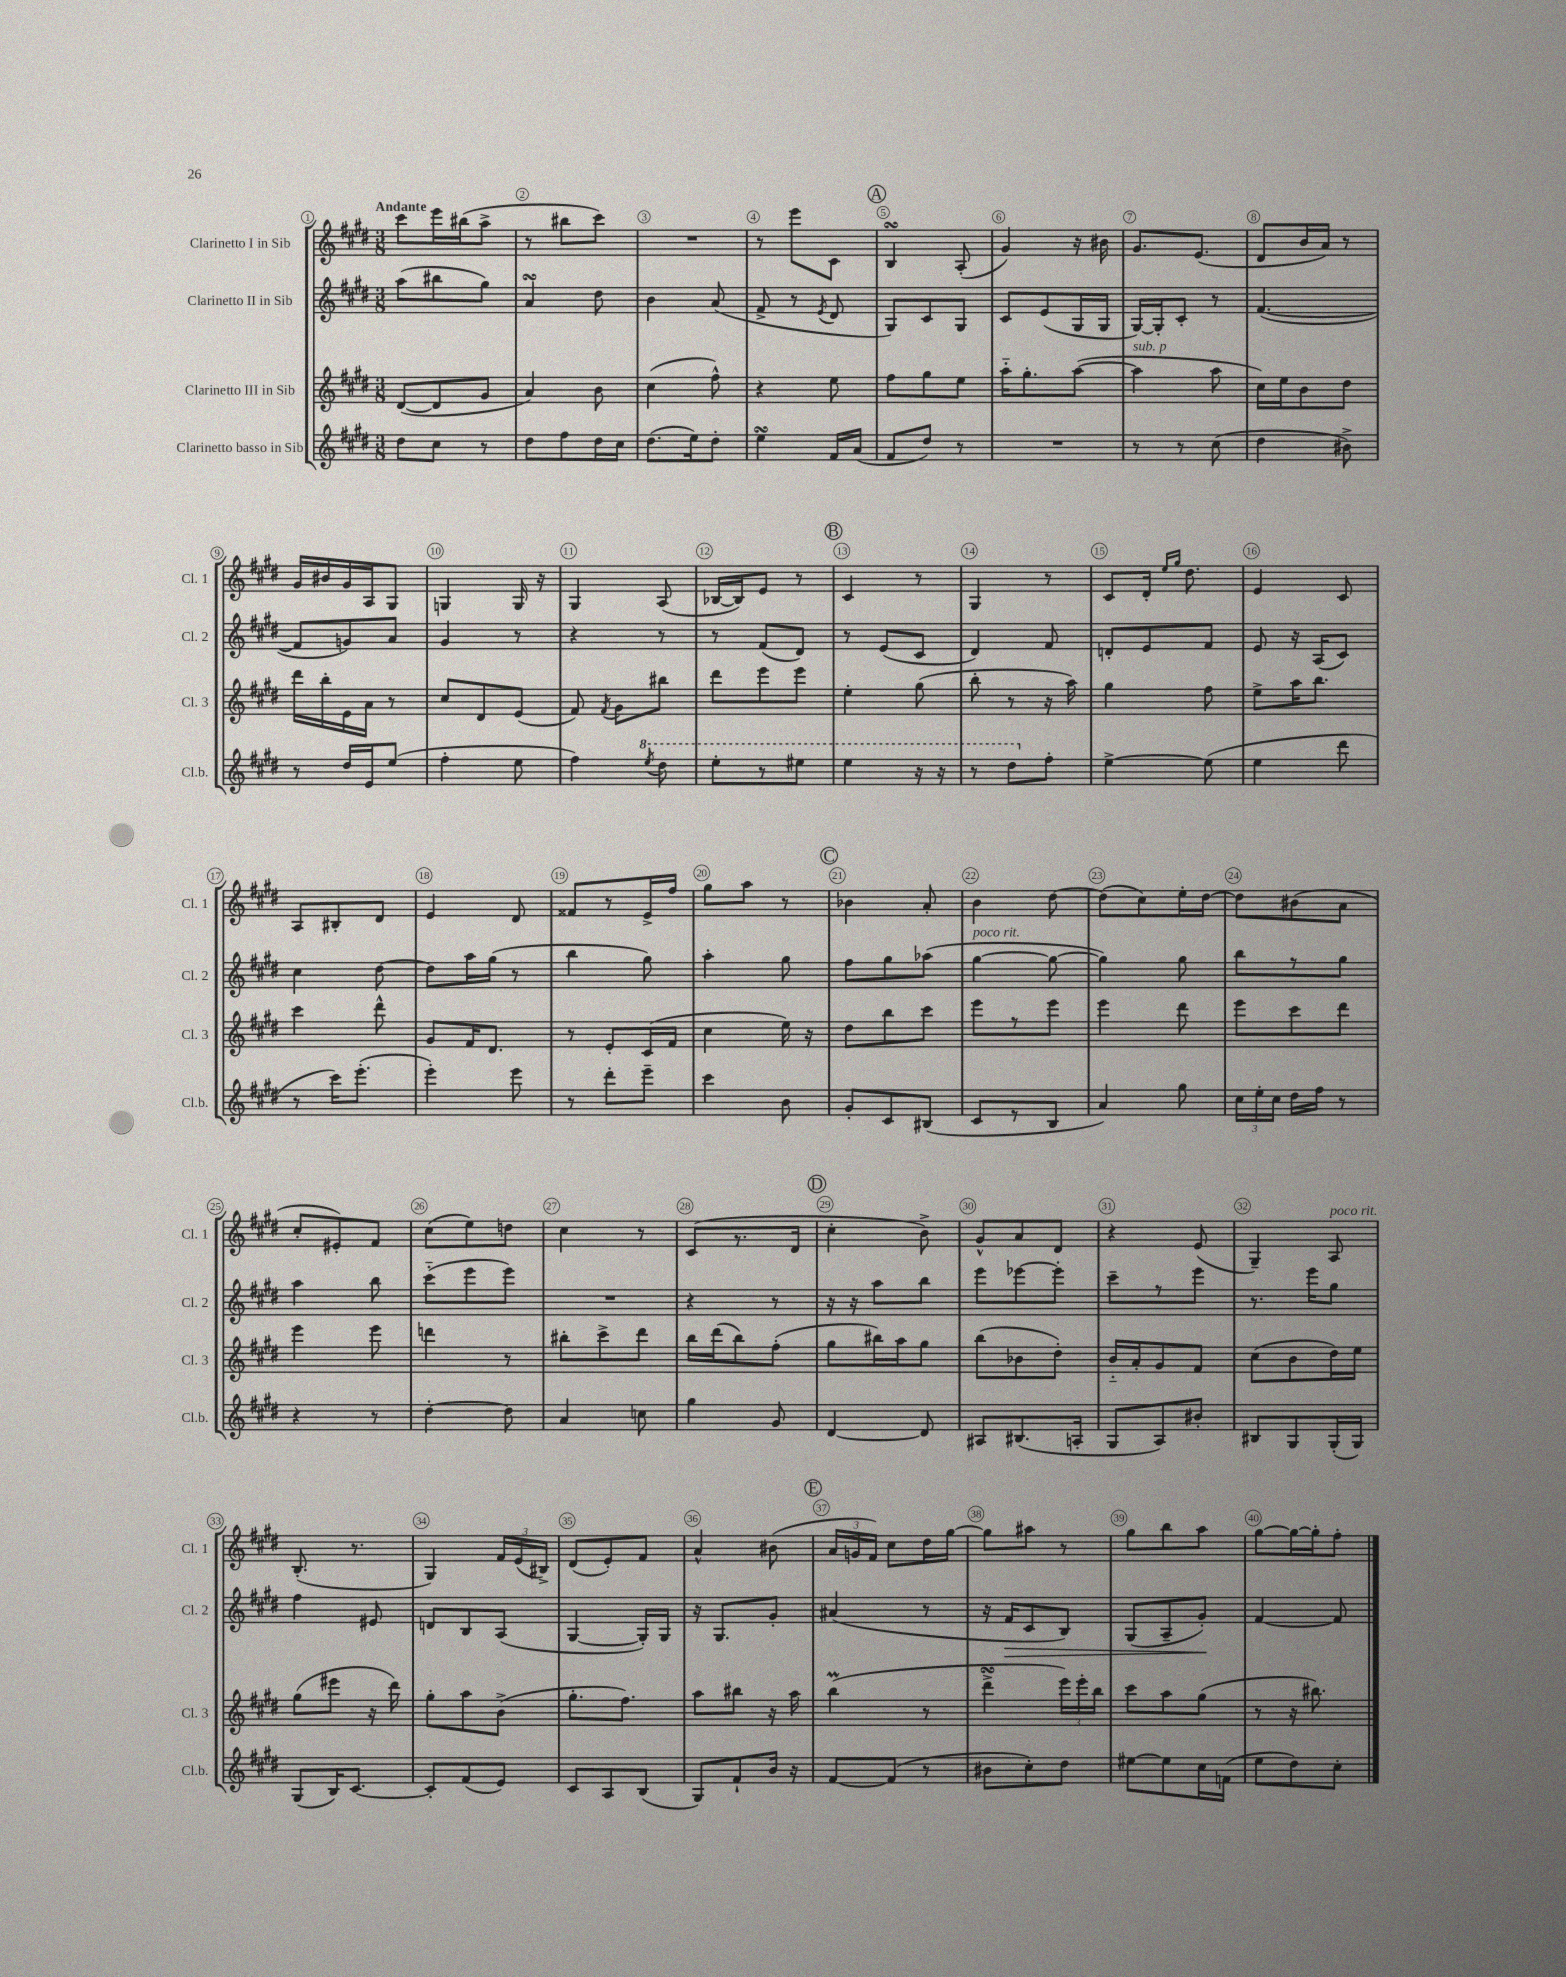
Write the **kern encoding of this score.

**kern	**kern	**kern	**kern
*staff4	*staff3	*staff2	*staff1
*clefG2	*clefG2	*clefG2	*clefG2
*k[f#c#g#d#]	*k[f#c#g#d#]	*k[f#c#g#d#]	*k[f#c#g#d#]
*M3/8	*M3/8	*M3/8	*M3/8
8dd#	([8d#	(8aa	8ccc#
8cc#	8d#]	8bb#	16eee
.	.	.	(16bb#
8r	8g#	8gg#)	8aa^
=	=	=	=
8dd#	4a)	4a	8r
8ff#	.	.	8bb#
16dd#	8b	8dd#	8ccc#)
16cc#	.	.	.
=	=	=	=
(8.dd#	(4cc#	4b	4.r
16ee)	.	.	.
8dd#'	8ff#^^)	(8a	.
=	=	=	=
4ee	4r	8f#^	8r
.	.	8r	8eee
.	.	8qe	.
16f#	8ee	8d#	8c#
(16a	.	.	.
=	=	=	=
8f#	8ff#	8G#)	4B
8dd#)	8gg#	8c#	.
8r	8ee	8G#	(8A'
=	=	=	=
4.r	16aa'~	8c#	4g#)
.	8.gg#'	.	.
.	.	(8e	.
.	([8aa	16G#	16r
.	.	16G#	16b#
=	=	=	=
8r	4aa]	[16G#)	8.g#
.	.	16G#']	.
8r	.	8c#'	.
.	.	.	(8.e
(8cc#	8aa	8r	.
=	=	=	=
4dd#	16cc#)	([4.f#	8d#
.	16ee	.	.
.	8b	.	16b
.	.	.	16a)
8b#^)	8dd#	.	8r
=	=	=	=
8r	16ddd#	8f#]	16g#
.	16bb'	.	16b#
16dd#	16e	8g)	16g#
16e	16a	.	16A
(8ee	8r	8a	8G#
=	=	=	=
4ff#'	8cc#	4g#	4G
.	8d#	.	.
8ee	(8e	8r	16G
.	.	.	16r
=	=	=	=
4ff#)	8f#)	4r	4G#
.	8qf#	.	.
.	8g#	.	.
8qeee	.	.	.
8ddd#	8bb#	8r	(8A
=	=	=	=
8eee'	8ddd#	8r	[16B-
.	.	.	16B-])
8r	8eee	(8f#	8e
8eee#	8eee	8d#)	8r
=	=	=	=
4eee	4ee'	8r	4c#
.	.	(8e	.
16r	(8gg#	8c#	8r
16r	.	.	.
=	=	=	=
8r	8bb'	4d#)	4G#
8ddd#	8r	.	.
8ff#'	16r	8f#	8r
.	16aa)	.	.
=	=	=	=
[4ee^	4gg#	8d'	8c#
.	.	8e	16d#'
.	.	.	16qqee
.	.	.	16qqgg#
.	.	.	8.dd#
(8ee]	8ff#	8f#	.
=	=	=	=
4ee	8ee^	8e	4e
.	16aa	16r	.
.	8.bb	(16A	.
8ddd#	.	8c#)	8c#
=	=	=	=
8r	4ccc#	4cc#	8A
16ccc#)	.	.	8B#'
(8.eee'	.	.	.
.	8ddd#^^	[8dd#	8d#
=	=	=	=
4eee')	8g#	8dd#]	4e
.	16f#	16aa	.
.	8.d#	(16gg#	.
8eee	.	8r	8d#
=	=	=	=
8r	8r	4bb	8f##
8ddd#'	8e'	.	8r
8eee~	(16c#	8gg#)	16e^
.	16f#	.	16ff#
=	=	=	=
4ccc#	4cc#	4aa'	8gg#
.	.	.	8aa
8b	16ee)	8gg#	8r
.	16r	.	.
=	=	=	=
8g#'	8dd#	8ff#	4b-
8c#	8bb	8gg#	.
(8B#	8ccc#	(8aa-	8a'
=	=	=	=
8c#	8eee	[4gg#	4b
8r	8r	.	.
8B	8eee	8gg#_	[8dd#
=	=	=	=
4a)	4eee	4gg#])	(8dd#]
.	.	.	8cc#)
8gg#	8ddd#	8gg#	16ee'
.	.	.	[16dd#
=	=	=	=
24cc#	8eee	8bb	8dd#]
24ee'	.	.	.
24cc#	.	.	.
16dd#	8ccc#	8r	(8b#
16ff#	.	.	.
8r	8ddd#	8gg#	8a
=	=	=	=
4r	4eee	4aa	8cc#'
.	.	.	8e#')
8r	8eee	8bb	8f#
=	=	=	=
[4dd#'	4ddd	(8ccc#'~	(8cc#
.	.	8eee	8ee)
8dd#]	8r	8eee)	8dd
=	=	=	=
4a	8bb#'	4.r	4cc#
.	8ccc#^	.	.
8cc	8ddd#	.	8r
=	=	=	=
4gg#	16bb	4r	(8c#
.	(16ddd#	.	.
.	8bb)	.	8.r
8g#	(8ff#'	8r	.
.	.	.	16d#
=	=	=	=
[4d#	8gg#	16r	4cc#'
.	.	16r	.
.	16bb#)	8aa	.
.	16aa	.	.
8d#]	8gg#	8bb	8b^)
=	=	=	=
8A#	(8bb	8eee	8g#^^
(8.B#	8b-	[8eee-	8a
.	8dd#')	8eee-']	8d#
16A'	.	.	.
=	=	=	=
8G#	16b'~	8ccc#~	4r
.	16a'	.	.
8A)	8g#	8r	.
8b#'	8f#	8eee	(8e
=	=	=	=
8B#	(8cc#	8.r	4G#~)
8G#	8b	.	.
.	.	16eee	.
(16G#'	16dd#)	8gg#	8A
16G#)	16ee	.	.
=	=	=	=
(8G#	(8gg#	4ff#	(8.B'
16B)	8eee#	.	.
[8.c#	.	.	8.r
.	16r	8e#	.
.	16ddd#)	.	.
=	=	=	=
8c#']	8gg#'	8d	4G#)
(8f#	8aa	8B	.
8e)	(8b^	(8A	24f#
.	.	.	(24e
.	.	.	24B#^)
=	=	=	=
8c#	8.gg#'	[4G#	(8d#
8A	.	.	8e')
.	8.ff#)	.	.
(8B	.	16G#'])	8f#
.	.	16G#	.
=	=	=	=
8G#)	8aa	16r	4a^^
.	.	8.G#	.
8f#`	8bb#	.	.
16b	16r	8g#'	(8b#
16r	16aa	.	.
=	=	=	=
[8f#	(4bb	(4a#	24a
.	.	.	24g
.	.	.	24f#)
(8f#]	.	.	8cc#
8r	8r	8r	16dd#
.	.	.	[16gg#
=	=	=	=
8b#	4ddd#^	16r	8gg#]
.	.	16f#	.
8cc#')	.	8c#	8aa#
8dd#	24eee)	8B)	8r
.	24eee'	.	.
.	24bb	.	.
=	=	=	=
[8ee#	8ccc#	(8G#	8gg#
8ee#]	8aa	8A~	8bb
16cc#	(8gg#	8g#')	8aa
(16f	.	.	.
=	=	=	=
8ee	8r	[4f#	[8gg#
8dd#)	16r	.	16gg#_
.	8.bb#)	.	16gg#']
8cc#'	.	8f#]	8ff#'
==	==	==	==
*-	*-	*-	*-
